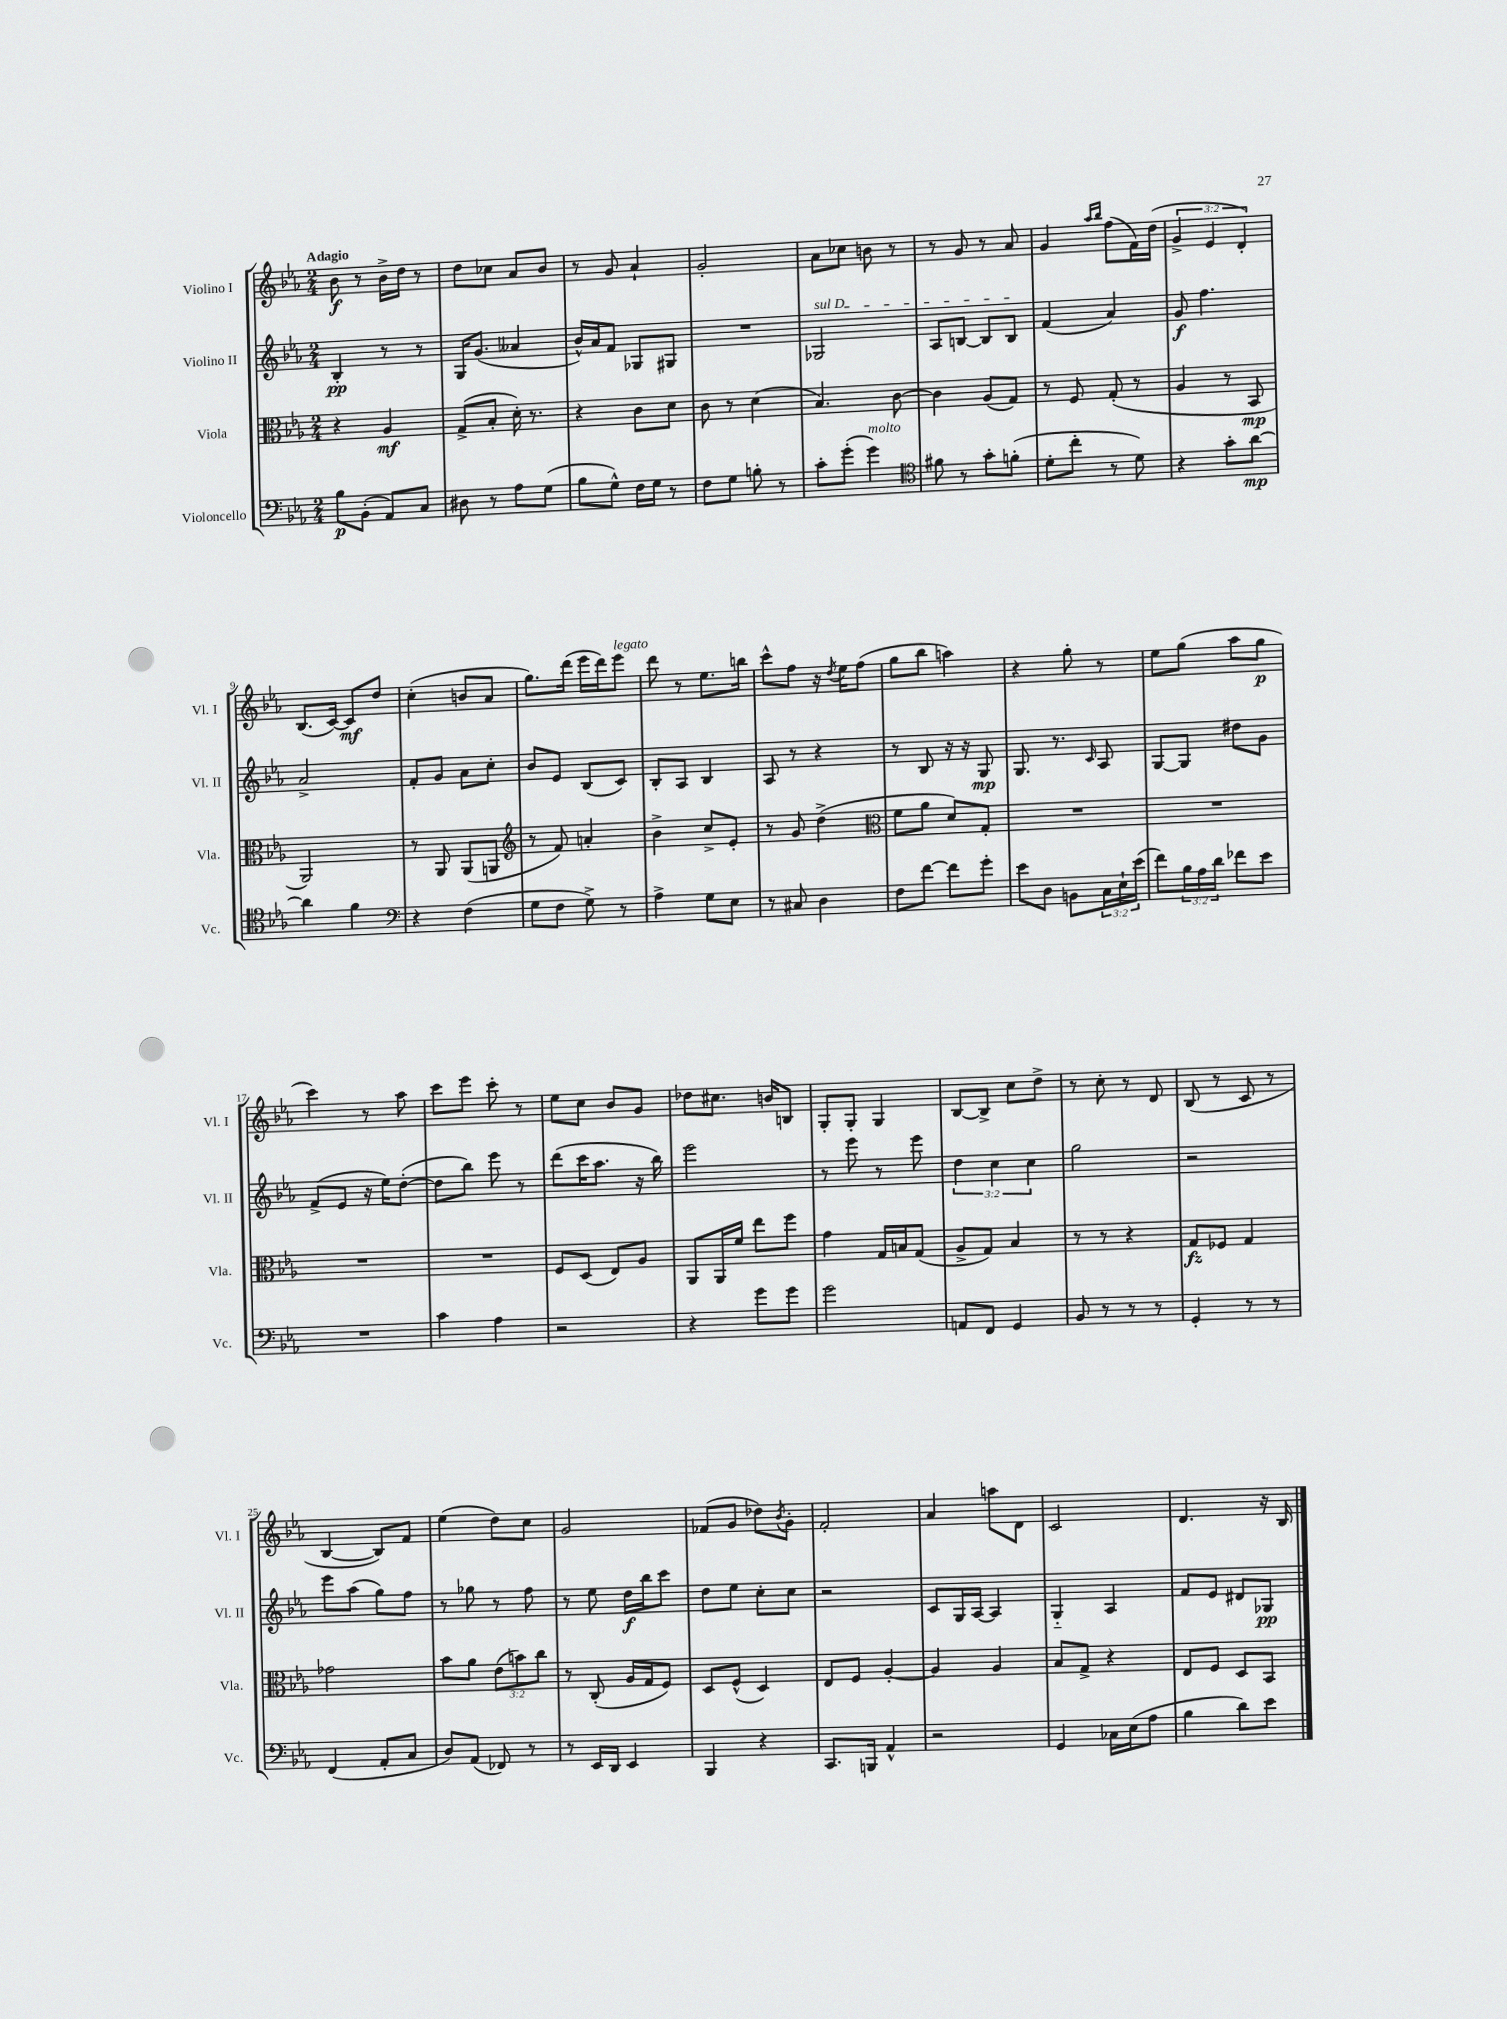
<<
\new StaffGroup <<
\new Staff = "s0" \with { instrumentName = "Violino I" shortInstrumentName = "Vl. I" } {
    \clef treble \key ees \major \numericTimeSignature \time 2/4 \override Staff.TupletNumber.text = #tuplet-number::calc-fraction-text \tempo "Adagio"
    bes'8\f r8 bes'16-> d''16 r8 |
    d''8 ces''8 aes'8 bes'8 |
    r8 g'8 aes'4-! |
    g'2-. |
    aes'8 ces''8 b'8 r8 |
    r8 g'8 r8 aes'8 |
    g'4 \grace { aes''16 bes''16 } f''8( f'16) d''16( |
    \tuplet 3/2 { g'4-> ees'4 d'4-.) } |
    bes8.( c'16~) c'8\mf d''8 |
    c''4-.( b'8 aes'8 |
    g''8.) d'''16( ees'''16 d'''16) ees'''8^\markup { \italic "legato" } |
    d'''8 r8 ees''8. b''16 |
    c'''8-^ f''8 r16 \acciaccatura { d''8 } ees''16 f''8( |
    g''8 bes''8 a''4) |
    r4 g''8-. r8 |
    ees''8 g''8( aes''8 g''8\p |
    c'''4) r8 aes''8 |
    c'''8 ees'''8 c'''8-. r8 |
    ees''8 c''8 bes'8 g'8 |
    des''8 cis''8. b'16 b8 |
    g8-. g8-. g4 |
    bes8~ bes8-> c''8 d''8-> |
    r8 c''8-. r8 d'8 |
    bes8( r8 c'8 r8 |
    bes4~ bes8) f'8 |
    ees''4( d''8) c''8 |
    g'2 |
    fes'8( g'8 des''8) \acciaccatura { bes'8 } g'8-. |
    f'2-. |
    aes'4 a''8 d'8 |
    c'2 |
    d'4. r16 bes16 \bar "|." |
}
\new Staff = "s1" \with { instrumentName = "Violino II" shortInstrumentName = "Vl. II" } {
    \clef treble \key ees \major \numericTimeSignature \time 2/4 \override Staff.TupletNumber.text = #tuplet-number::calc-fraction-text
    bes4-.\pp r8 r8 |
    g16 g'8.( aeses'4 |
    bes'16-^) aes'16 f'8 ges8 gis8 |
    R2 |
    \once \override TextSpanner.bound-details.left.text = \markup { \italic "sul D" } ges2\startTextSpan |
    aes8 b8~ b8 b8\stopTextSpan |
    f'4( aes'4) |
    g'8\f f''4. |
    aes'2-> |
    f'8-. g'8 aes'8 c''8-. |
    bes'8 ees'8 bes8( c'8) |
    bes8-. aes8 bes4 |
    aes8 r8 r4 |
    r8 bes8 r16 r16 g8\mp |
    g8. r8. \grace { c'16 } aes8 |
    g8~ g8 dis''8 g'8 |
    f'8->( ees'8 r16 ees''16) d''8~-.( |
    d''8 bes''8) ees'''8 r8 |
    d'''8( c'''16 aes''8. r16 bes''16) |
    ees'''2 |
    r8 ees'''8 r8 ees'''8 |
    \tuplet 3/2 { d''4 c''4 c''4 } |
    g''2 |
    r2 |
    ees'''8 aes''8( g''8) f''8 |
    r8 ges''8 r8 f''8 |
    r8 ees''8 d''16\f bes''16 c'''8 |
    d''8 ees''8 c''8-. c''8 |
    r2 |
    c'8 g16 aes16~ aes4 |
    g4-_ aes4 |
    f'8 ees'8 dis'8 ges8\pp \bar "|." |
}
\new Staff = "s2" \with { instrumentName = "Viola" shortInstrumentName = "Vla." } {
    \clef alto \key ees \major \numericTimeSignature \time 2/4 \override Staff.TupletNumber.text = #tuplet-number::calc-fraction-text
    r4 aes4\mf |
    g8->( bes8-. d'16-.) r8. |
    r4 c'8 d'8 |
    c'8 r8 d'4( |
    bes4.) c'8~ |
    c'4 aes8( g8) |
    r8 f8 g8-.( r8 |
    aes4 r8 bes,8\mp |
    aes,2) |
    r8 aes,8 aes,8( a,8 |
    \clef treble r8 f'8) a'4-. |
    bes'4-> c''8-> ees'8-. |
    r8 g'8 d''4->( |
    \clef alto f'8 aes'8 d'8) g8-. |
    R2 |
    R2 |
    R2 |
    R2 |
    f8 d8( ees8) aes8 |
    aes,8 aes,16 f'16 ees''8 f''8 |
    g'4 g16 b16 g8( |
    aes8-> g8) bes4 |
    r8 r8 r4 |
    g8\fz fes8 g4 |
    ges'2 |
    bes'8 aes'8 \tuplet 3/2 { ees'8( b'8) c''8 } |
    r8 c8-.( aes16 g16 f8) |
    d8 f8-^( d4) |
    ees8 f8 aes4~-. |
    aes4 aes4 |
    bes8 g8-> r4 |
    ees8 f8 d8 bes,8 \bar "|." |
}
\new Staff = "s3" \with { instrumentName = "Violoncello" shortInstrumentName = "Vc." } {
    \clef bass \key ees \major \numericTimeSignature \time 2/4 \override Staff.TupletNumber.text = #tuplet-number::calc-fraction-text
    bes8\p bes,8-.( aes,8) c8 |
    dis8 r8 aes8 g8( |
    bes8 g8-^) f16 g16 r8 |
    f8 g8 b8-. r8 |
    c'8-. g'8-.( g'4^\markup { \italic "molto" }) |
    \clef tenor fis'8 r8 g'8-. f'8-.( |
    d'8-. c''8-. r8 d'8) |
    r4 g'8-. aes'8~\mp |
    aes'4 f'4 |
    \clef bass r4 f4( |
    g8 f8 g8->) r8 |
    aes4-> g8 ees8 |
    r8 cis8 d4 |
    f8 f'8~ f'8 g'8-. |
    ees'8 d8 b,8 \tuplet 3/2 { c16 ees16-! ees'16( } |
    f'8) \tuplet 3/2 { bes16 aes16 d'16 } fes'8 ees'8 |
    R2 |
    c'4 aes4 |
    r2 |
    r4 g'8 g'8 |
    g'2 |
    a,8 f,8 g,4 |
    bes,8 r8 r8 r8 |
    g,4-. r8 r8 |
    f,4( aes,8-. c8 |
    d8) aes,8( fes,8) r8 |
    r8 ees,16 d,16 ees,4 |
    bes,,4 r4 |
    c,8. b,,16 aes,4-^ |
    r2 |
    g,4 ces16 ees16( aes8 |
    bes4 d'8) ees'8 \bar "|." |
}
>>
>>
